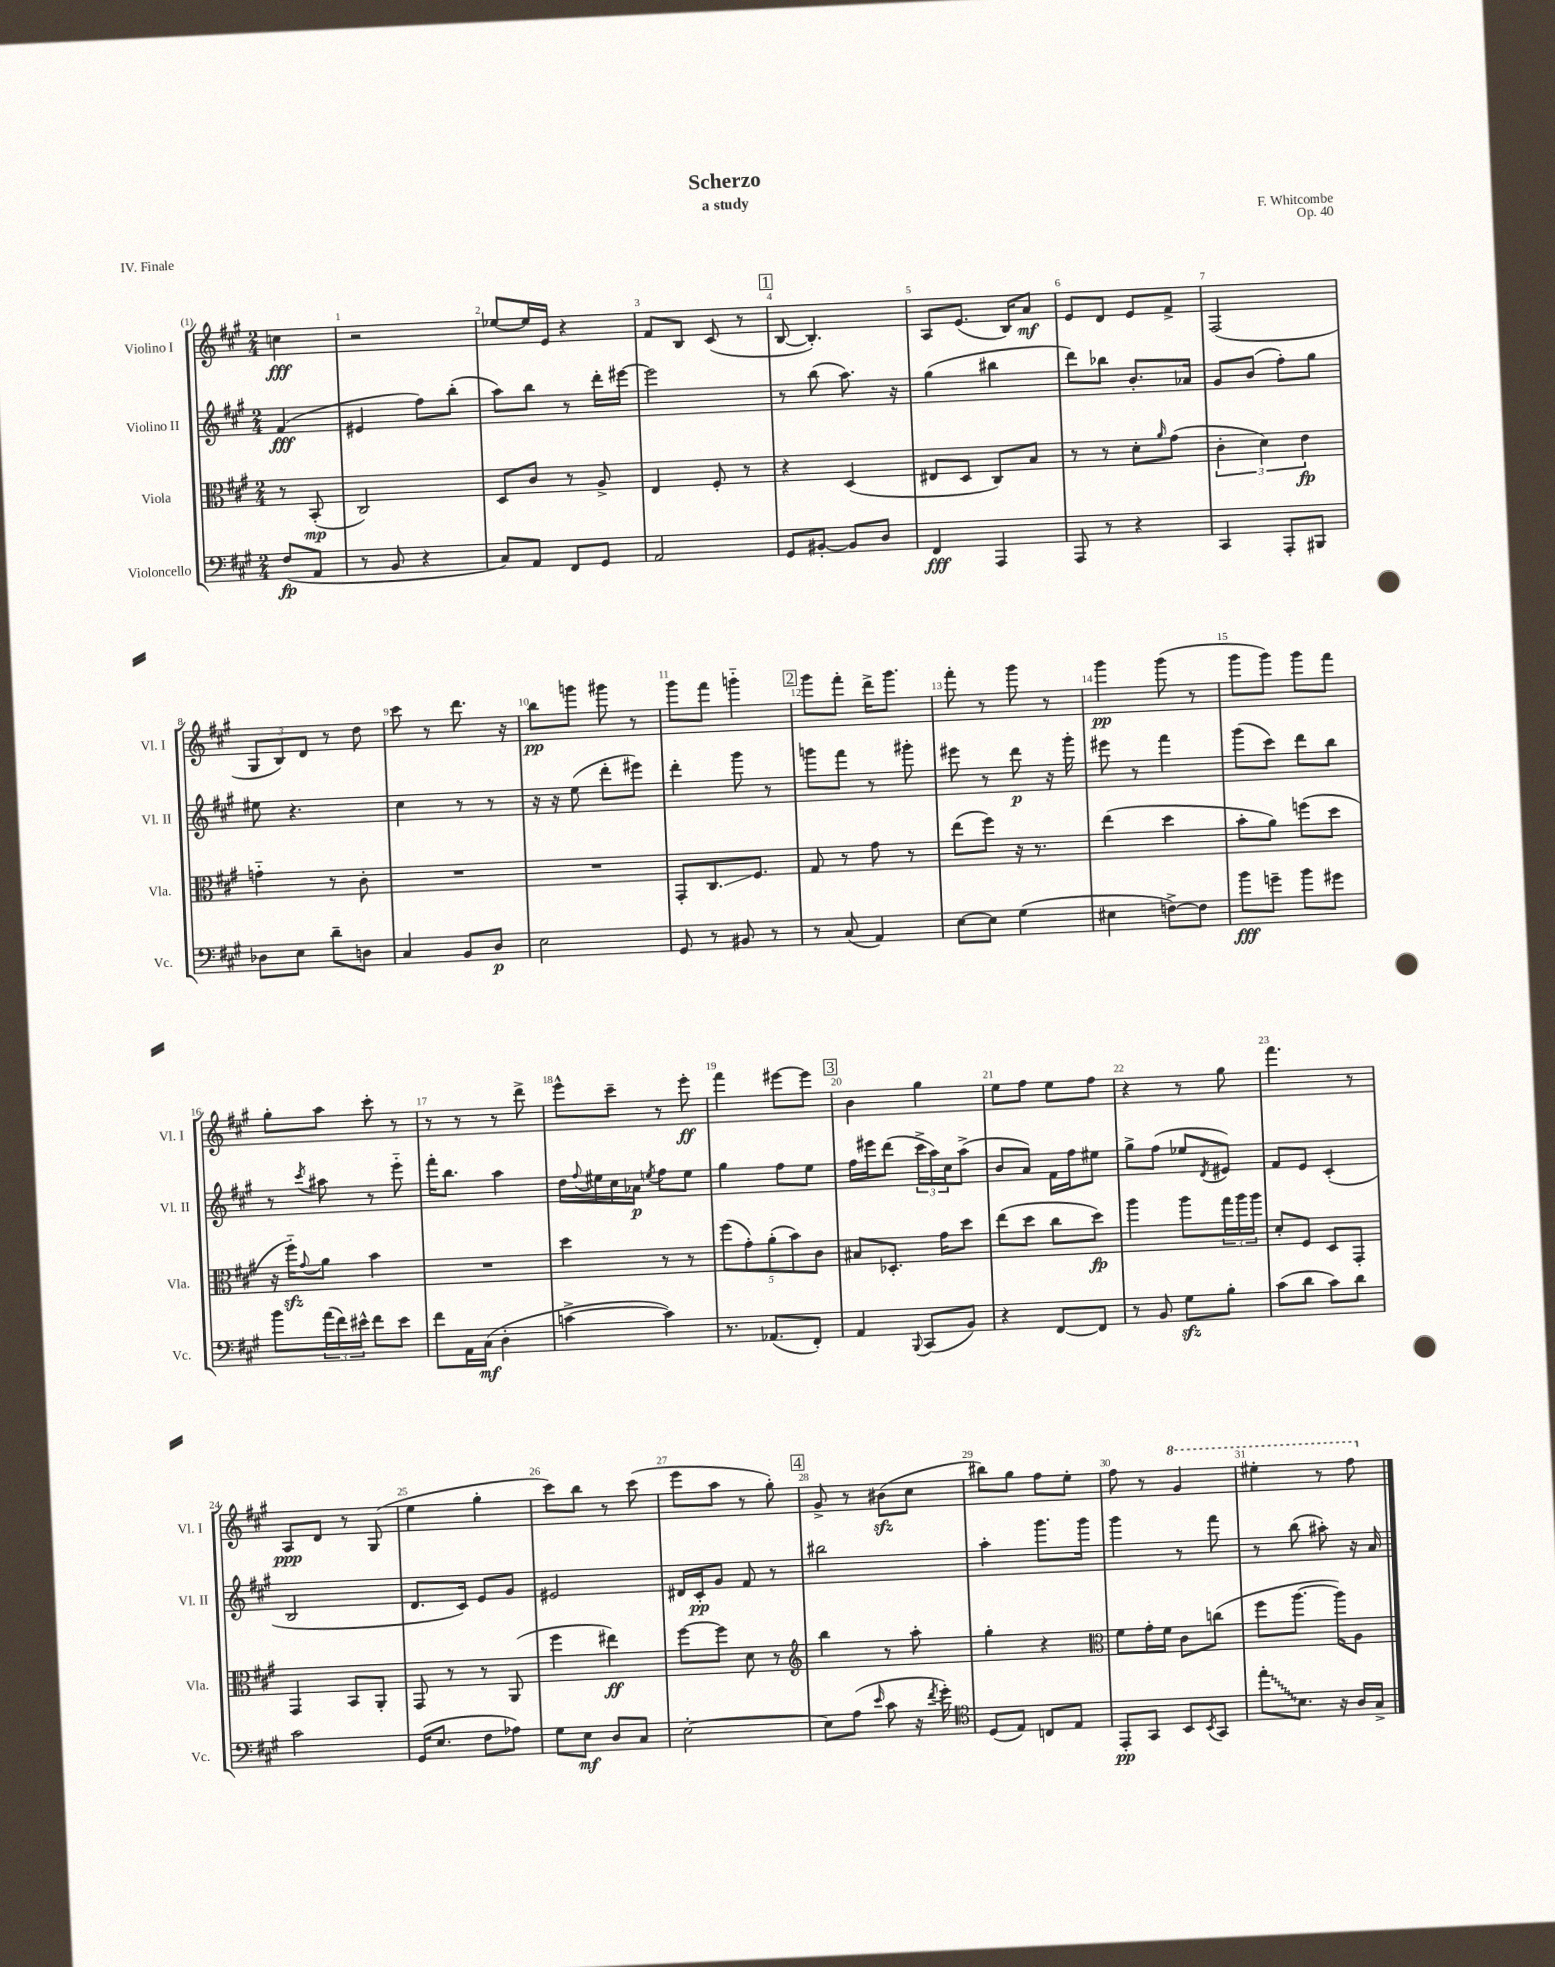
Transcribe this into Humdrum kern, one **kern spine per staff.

**kern	**kern	**kern	**kern
*staff4	*staff3	*staff2	*staff1
*clefF4	*clefC3	*clefG2	*clefG2
*k[f#c#g#]	*k[f#c#g#]	*k[f#c#g#]	*k[f#c#g#]
*M2/4	*M2/4	*M2/4	*M2/4
(8F#	8r	(4f#	4cc
8AA	(8BB'	.	.
=	=	=	=
8r	2C#)	4e#	2r
8BB	.	.	.
4r	.	8ff#)	.
.	.	(8bb'	.
=	=	=	=
8C#)	8D	8aa)	[8ee-
8AA	8c#	8bb	16ee-]
.	.	.	16e
8FF#	8r	8r	4r
8GG#	8A^	16ddd'	.
.	.	[16eee#	.
=	=	=	=
2AA	4E	2eee#]	8f#
.	.	.	8B
.	8F#'	.	(8c#
.	8r	.	8r
=	=	=	=
8GG#	4r	8r	[8B
[8BB#'	.	(8bb	4.B'])
8BB#]	(4D	8.aa)	.
8D	.	.	.
.	.	16r	.
=	=	=	=
4FF#	8E#	(4gg#	8A
.	8D	.	(8.e
4AAA	8C#)	4bb#	.
.	.	.	16B)
.	8B	.	8a
=	=	=	=
8AAA	8r	8ddd)	8e
8r	8r	8bb-	8d
4r	8d'	8.b'	8e
.	16qqa	.	.
.	(8g#	.	8f#^
.	.	16a-	.
=	=	=	=
4CC#	6c#'	8g#	(2F#
.	.	(8b	.
.	6d)	.	.
8AAA'	.	8ff#')	.
.	6e	.	.
8BBB#	.	8gg#	.
=	=	=	=
8D-	4g'~	8ee#	12G#
.	.	.	12B)
8E	.	4.r	.
.	.	.	12d
8d~	8r	.	8r
8D	8c#'	.	8dd
=	=	=	=
4C#	2r	4cc#	8ccc#
.	.	.	8r
8BB	.	8r	8.ddd
8D	.	8r	.
.	.	.	16r
=	=	=	=
2E	2r	16r	8bb
.	.	16r	.
.	.	(8ee	8ggg
.	.	8ddd'	8ggg#
.	.	8eee#)	8r
=	=	=	=
8GG#	8GG#'	4ddd'	8ggg#
8r	8.C#	.	8fff#
8BB#	.	8ggg#	4ggg'~
.	8.F#	.	.
8r	.	8r	.
=	=	=	=
8r	8G#	8ggg	8ggg#
(8C#	8r	8fff#	8fff#'
4AA)	8g#	8r	16ddd^
.	.	.	8.ggg#
.	8r	8ggg#'	.
=	=	=	=
[8E	(8ee	8eee#	8fff#'
8E]	8ff#)	8r	8r
(4G#	16r	8ddd	8ggg#
.	8.r	.	.
.	.	16r	8r
.	.	16ggg#'	.
=	=	=	=
4E#	(4ee	8eee#	4ggg#
.	.	8r	.
[8F^)	4dd	4fff#	(8ggg#
8F]	.	.	8r
=	=	=	=
8b	8b'	(8ggg#	8ggg#
8g~	8a)	8ccc#)	8ggg#)
8b	(8ff	8ddd	8ggg#
8g#	8dd	8bb	8fff#
=	=	=	=
8b	16r	8r	8gg#'
.	16ff#'~)	.	.
.	8qqg#	8qccc#	.
(24a	8a	8aa#	8aa
24f#)	.	.	.
24e#^^	.	.	.
8f#	4b	8r	8ccc#'
8e#	.	8eee'~	8r
=	=	=	=
8f#	2r	16fff#'	8r
.	.	8.bb	.
16AA	.	.	8r
(16C#	.	.	.
4D'	.	4aa	8r
.	.	.	8ddd^
=	=	=	=
[4c^	4dd	16dd	8eee^^
.	.	8qqff#	.
.	.	16ee#	.
.	.	16cc#	8ccc#~
.	.	16a-	.
.	.	8qee	.
4c])	8r	8ff#	8r
.	8r	8ee	8eee'
=	=	=	=
8.r	(10ff#	4gg#	4fff#
.	10g#')	.	.
(8.AA-	.	.	.
.	(10a'	.	.
.	.	8ff#	[8eee#
.	10b)	.	.
8FF#')	.	8ee	8eee#]
.	10c#	.	.
=	=	=	=
4AA	8B#	16ff#	4b
.	.	16eee#	.
.	8.D-'	(8ddd	.
8qqBBB	.	.	.
(8CC#	.	24ccc#^	4gg#
.	.	24aa)	.
.	16g#	.	.
.	.	24cc#	.
8BB)	8dd	(8aa^	.
=	=	=	=
4r	(8ee	8b	8ee
.	8dd	8a)	8ff#
[8FF#	8cc#	16f#	8ee
.	.	16ff#	.
8FF#]	8dd)	8ee#	8ff#
=	=	=	=
8r	4aa	8gg#^	4r
8BB	.	(8ff#	.
8G#	8aa	8ee-	8r
.	.	8qd	.
8B'	24gg#	8e#)	8gg#
.	24aa	.	.
.	24aa	.	.
=	=	=	=
(8c#	8d'	8f#	4.fff#
8d	8F#	8e	.
8c#)	8D	(4c#'	.
8d	8GG#'	.	8r
=	=	=	=
2c#	4GG#	2B	8A
.	.	.	8d
.	8BB	.	8r
.	8AA'	.	(8G#
=	=	=	=
(16GG#	8GG#	8.d	4ee
8.E	.	.	.
.	8r	.	.
.	.	16c#)	.
8F#	8r	8e	4gg#'
8A-)	(8AA	8g#	.
=	=	=	=
8G#	4ff#	2e#	8ccc#)
8E	.	.	8bb
8D	4ee#)	.	8r
8C#	.	.	(8ccc#
=	=	=	=
[2E'	[8ff#	16d#	8eee
.	.	16c#'	.
.	8ff#]	8g#	8aa
.	8d	8f#	8r
.	8r	8r	8gg#')
=	=	=	=
*	*clefG2	*	*
8E]	4bb	2bb#	8g#^
(8A	.	.	8r
16qqe	.	.	.
8c#	8r	.	(8b#
16r	8aa'	.	8cc#
8qf#	.	.	.
16g#')	.	.	.
=	=	=	=
*clefC4	*	*	*
(8D	4gg#'	4aa'	8bb#)
8E)	.	.	8gg#
8C	4r	8.ggg#	8ff#
8E	.	.	8ee'
.	.	16ggg#	.
=	=	=	=
*	*clefC3	*	*
8EE'	8f#	4ggg#	8ff#
8GG#	16g#'	.	8r
.	16f#	.	.
8BB	8c#	8r	4gg#
8qBB	.	.	.
8GG#	(8cc	8fff#	.
=	=	=	=
8ee'	8ff#	8r	4eee#'
8.B	[8.aa	(8bb	.
.	.	8aa#')	8r
16r	16aa])	.	.
16A	8A	16r	8fff#
16G#^	.	16a	.
==	==	==	==
*-	*-	*-	*-
